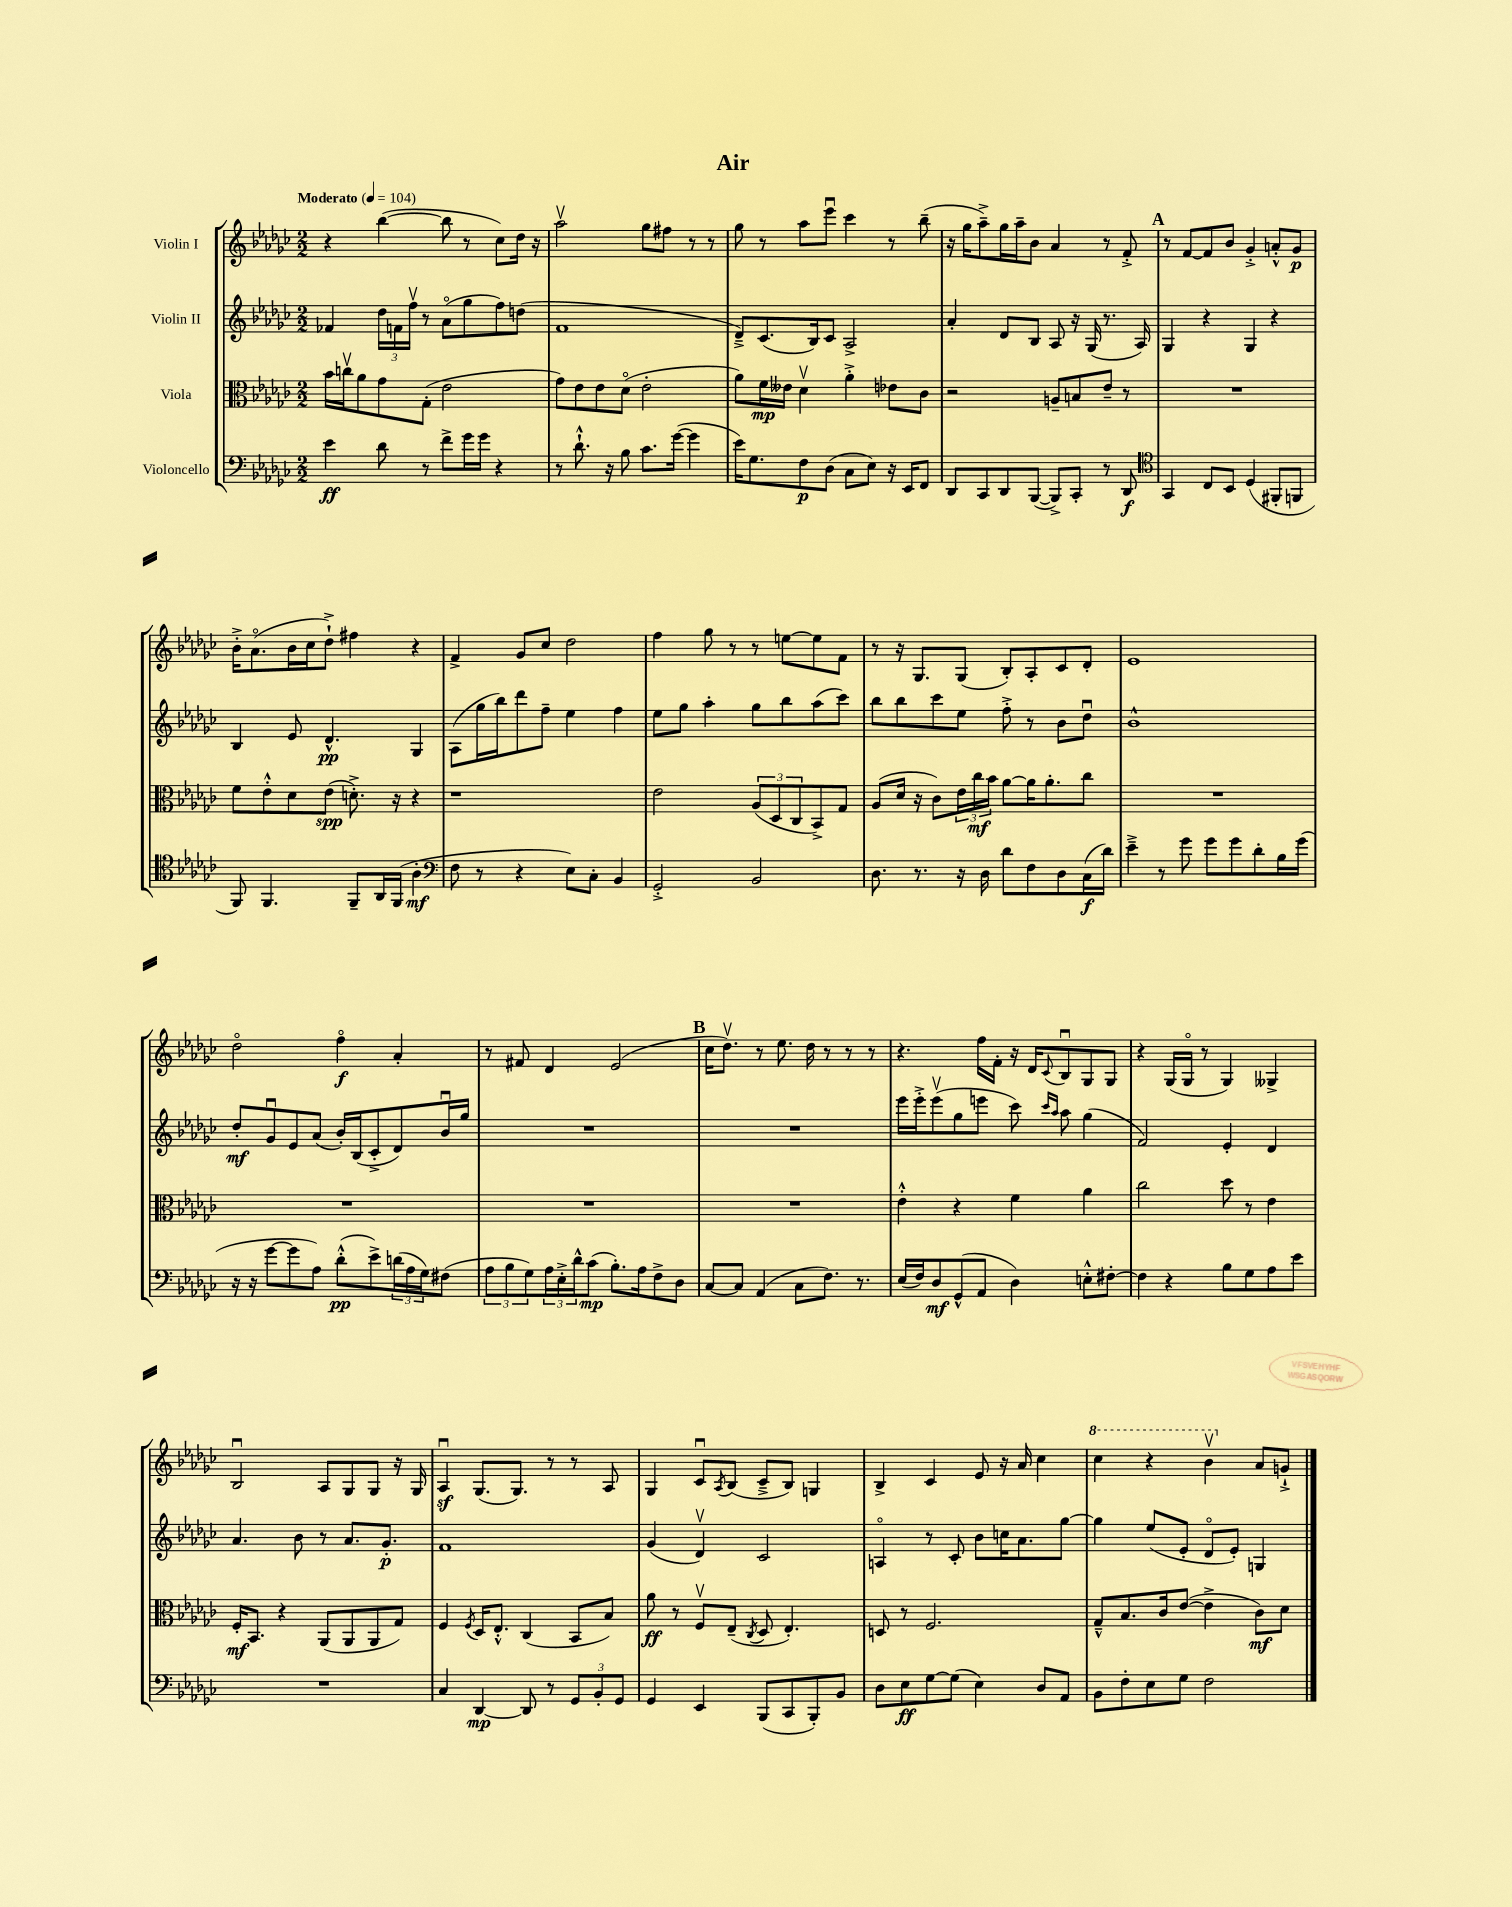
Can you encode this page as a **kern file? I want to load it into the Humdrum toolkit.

**kern	**dynam	**kern	**dynam	**kern	**dynam	**kern	**dynam
*part4	*part4	*part3	*part3	*part2	*part2	*part1	*part1
*staff4	*staff4	*staff3	*staff3	*staff2	*staff2	*staff1	*staff1
*I"Violoncello	*	*I"Viola	*	*I"Violin II	*	*I"Violin I	*
*clefF4	*	*clefC3	*	*clefG2	*	*clefG2	*
*k[b-e-a-d-g-c-]	*	*k[b-e-a-d-g-c-]	*	*k[b-e-a-d-g-c-]	*	*k[b-e-a-d-g-c-]	*
*M2/2	*	*M2/2	*	*M2/2	*	*M2/2	*
*MM104	*	*MM104	*	*MM104	*	*MM104	*
=1	=1	=1	=1	=1	=1	=1	=1
!	!	!	!	!	!	!LO:TX:a:B:t=Moderato	!
4e-\	ff	16b-\LL	.	4f-X/	.	4r	.
.	.	16ccnv\J	.	.	.	.	.
.	.	8a-\	.	.	.	.	.
8d-\	.	8g-\	.	24dd-\LL	.	([4bb-\	.
.	.	.	.	24fn\	.	.	.
.	.	.	.	24ffv\JJ	.	.	.
8r	.	(8G-'\J	.	8r	.	.	.
8f^\L	.	2e-\	.	(8a-\L	.	8bb-\]	.
16g-\L	.	.	.	8gg-\	.	8r	.
16g-\JJ	.	.	.	.	.	.	.
4r	.	.	.	8ff\)	.	8cc-\L)	.
.	.	.	.	(8ddn\J	.	16dd-\Jk	.
.	.	.	.	.	.	16r	.
=2	=2	=2	=2	=2	=2	=2	=2
8r	.	8g-\L)	.	1f	.	2aa-v\	.
8.d-`^^\	.	8e-\	.	.	.	.	.
.	.	8e-\	.	.	.	.	.
16r	.	.	.	.	.	.	.
8B-\	.	(8d-\J	.	.	.	.	.
8.c-\L	.	2e-'\	.	.	.	8gg-\L	.
.	.	.	.	.	.	8ff#X\J	.
([16g-\Jk	.	.	.	.	.	.	.
4g-\]	.	.	.	.	.	8r	.
.	.	.	.	.	.	8r	.
=3	=3	=3	=3	=3	=3	=3	=3
16e-\KL)	.	8a-\L)	.	8d-~^/L)	.	8gg-\	.
8.G-\	.	.	.	.	.	.	.
.	.	16f\L	mp	(8.c-/	.	8r	.
.	.	16e--X\JJ	.	.	.	.	.
8F\	p	4d-v\	.	.	.	8aa-\L	.
.	.	.	.	16B-/k)	.	.	.
(8D-\J	.	.	.	8c-/J	.	8eee-u\J	.
8C-\L	.	4a-'^\	.	2A-^/	.	4ccc-\	.
8E-\J)	.	.	.	.	.	.	.
16r	.	8e-X\L	.	.	.	8r	.
16EE-/KL	.	.	.	.	.	.	.
8FF/J	.	8c-\J	.	.	.	(8bb-~\	.
=4	=4	=4	=4	=4	=4	=4	=4
8DD-/L	.	2r	.	4a-'/	.	16r	.
.	.	.	.	.	.	16gg-\KL	.
8CC-/	.	.	.	.	.	8aa-~^\)	.
8DD-/	.	.	.	8d-/L	.	16gg-\L	.
.	.	.	.	.	.	16aa-~\J	.
([8BBB-/J	.	.	.	8B-/J	.	8b-\J	.
8BBB-^/L])	.	8An~/L	.	8A-/	.	4a-/	.
8CC-'/J	.	8Bn/	.	16r	.	.	.
.	.	.	.	(16G-/	.	.	.
8r	.	8e-~/J	.	8.r	.	8r	.
8DD-/	f	8r	.	.	.	8f'^/	.
.	.	.	.	16A-/)	.	.	.
!!LO:REH:place=s1:t=A
=5	=5	=5	=5	=5	=5	=5	=5
*clefC4	*	*	*	*	*	*	*
4GG-/	.	1r	.	4G-/	.	8r	.
.	.	.	.	.	.	[8f/L	.
8C-/L	.	.	.	4r	.	8f/]	.
8BB-/J	.	.	.	.	.	8b-/J	.
(4D-/	.	.	.	4G-/	.	4g-'^/	.
8FF#X'/L	.	.	.	4r	.	8an'^^/L	.
8FFn/J	.	.	.	.	.	8g-/J	p
!!LO:LB:g=z
=6	=6	=6	=6	=6	=6	=6	=6
8FF/)	.	8f\L	.	4B-/	.	16b-'^\KL	.
.	.	.	.	.	.	(8.a-\	.
4.FF/	.	8e-'^^\	.	.	.	.	.
.	.	8d-\	.	8e-/	.	16b-\L	.
.	.	.	.	.	.	16cc-\J	.
.	.	(8e-\J	spp	4.d-^^/	pp	8dd-`^\J)	.
8FF~/L	.	8.dn'^\)	.	.	.	4ff#X\	.
16AA-/L	.	.	.	.	.	.	.
(16FF/JJ	.	16r	.	.	.	.	.
4A-'\	mf	4r	.	4G-/	.	4r	.
=7	=7	=7	=7	=7	=7	=7	=7
*clefF4	*	*	*	*	*	*	*
8F\	.	1r	.	(8A-\L	.	4f^/	.
8r	.	.	.	16gg-\L	.	.	.
.	.	.	.	16bb-\J)	.	.	.
4r	.	.	.	8ddd-\	.	8g-/L	.
.	.	.	.	8ff~\J	.	8cc-/J	.
8E-\L)	.	.	.	4ee-\	.	2dd-\	.
8C-'\J	.	.	.	.	.	.	.
4BB-/	.	.	.	4ff\	.	.	.
=8	=8	=8	=8	=8	=8	=8	=8
2GG-'^/	.	2e-\	.	8ee-\L	.	4ff\	.
.	.	.	.	8gg-\J	.	.	.
.	.	.	.	4aa-'\	.	8gg-\	.
.	.	.	.	.	.	8r	.
2BB-/	.	(12A-/L	.	8gg-\L	.	8r	.
.	.	12D-/	.	.	.	.	.
.	.	.	.	8bb-\	.	[8een\L	.
.	.	12C-/	.	.	.	.	.
.	.	8BB-^/)	.	(8aa-\	.	8ee\]	.
.	.	8G-/J	.	8ccc-\J)	.	8f\J	.
=9	=9	=9	=9	=9	=9	=9	=9
8.D-\	.	(8A-/L	.	8bb-\L	.	8r	.
.	.	16d-/Jk	.	8bb-\	.	16r	.
8.r	.	16r	.	.	.	8.G-/L	.
.	.	8c-\L)	.	8ccc-\	.	.	.
16r	.	24e-\L	.	8ee-\J	.	(8G-/J	.
.	.	24cc-\	mf	.	.	.	.
16D-\	.	.	.	.	.	.	.
.	.	24b-\JJ	.	.	.	.	.
8d-\L	.	[8a-\L	.	8ff'^\	.	8B-'/L)	.
8F\	.	16a-\K]	.	8r	.	8A-'/	.
.	.	8.a-'\	.	.	.	.	.
8D-\	.	.	.	8b-\L	.	8c-/	.
(16C-\L	f	8cc-\J	.	8dd-u\J	.	8d-'/J	.
16d-\JJ)	.	.	.	.	.	.	.
=10	=10	=10	=10	=10	=10	=10	=10
4e-~^\	.	1r	.	1b-^^	.	1e-	.
8r	.	.	.	.	.	.	.
8g-\	.	.	.	.	.	.	.
8g-\L	.	.	.	.	.	.	.
8g-\	.	.	.	.	.	.	.
8d-'\	.	.	.	.	.	.	.
16B-\L	.	.	.	.	.	.	.
(16g-\JJ	.	.	.	.	.	.	.
!!LO:LB:g=z
=11	=11	=11	=11	=11	=11	=11	=11
16r	.	1r	.	8dd-'/L	mf	2dd-\	.
16r	.	.	.	.	.	.	.
[8g-\L	.	.	.	8g-u/	.	.	.
8g-\]	.	.	.	8e-/	.	.	.
8A-\J)	.	.	.	(8a-/J	.	.	.
(8d-'^^\L	pp	.	.	16b-'/LL)	.	4ff\	f
.	.	.	.	(16B-/J	.	.	.
8e-^\)	.	.	.	8c-'^/	.	.	.
(24dn\L	.	.	.	8d-/)	.	4a-'/	.
24A-\	.	.	.	.	.	.	.
24G-\J)	.	.	.	.	.	.	.
(8F#X\J	.	.	.	16b-u/L	.	.	.
.	.	.	.	16gg-/JJ	.	.	.
=12	=12	=12	=12	=12	=12	=12	=12
12A-\L	.	1r	.	1r	.	8r	.
12B-\	.	.	.	.	.	.	.
.	.	.	.	.	.	8f#X/	.
12G-\)	.	.	.	.	.	.	.
24A-\L	.	.	.	.	.	4d-/	.
24E-'^\	.	.	.	.	.	.	.
24d-^^\J	.	.	.	.	.	.	.
(8c-\J	mp	.	.	.	.	.	.
8.B-'\L)	.	.	.	.	.	(2e-/	.
16A-\k	.	.	.	.	.	.	.
8F^\	.	.	.	.	.	.	.
8D-\J	.	.	.	.	.	.	.
!!LO:REH:place=s1:t=B
=13	=13	=13	=13	=13	=13	=13	=13
[8C-/L	.	1r	.	1r	.	16cc-\KL	.
.	.	.	.	.	.	8.dd-v\J)	.
8C-/J]	.	.	.	.	.	.	.
(4AA-/	.	.	.	.	.	8r	.
.	.	.	.	.	.	8.ee-\	.
8C-\L	.	.	.	.	.	.	.
.	.	.	.	.	.	16dd-\	.
8.F\J)	.	.	.	.	.	8r	.
.	.	.	.	.	.	8r	.
8.r	.	.	.	.	.	.	.
.	.	.	.	.	.	8r	.
=14	=14	=14	=14	=14	=14	=14	=14
(16E-/LL	.	4e-'^^\	.	16eee-\LL	.	4.r	.
16F/J)	.	.	.	16eee-'^\J	.	.	.
8D-/	mf	.	.	(8eee-v\	.	.	.
(8GG-^^/	.	4r	.	8gg-\	.	.	.
8AA-/J	.	.	.	8eeen\J	.	16ff\LL	.
.	.	.	.	.	.	16f'\JJ	.
4D-\)	.	4f\	.	8ccc-\)	.	16r	.
.	.	.	.	.	.	16d-/KL	.
.	.	.	.	16qqccc-/LL	.	.	.
.	.	.	.	16qqaa-/JJ	.	8qqc-/	.
.	.	.	.	8aa-\	.	8B-u/	.
8En'^^\L	.	4a-\	.	(4gg-\	.	8G-/	.
[8F#X'\J	.	.	.	.	.	8G-/J	.
=15	=15	=15	=15	=15	=15	=15	=15
4F#\]	.	2cc-\	.	2f/)	.	4r	.
4r	.	.	.	.	.	(16G-/LL	.
.	.	.	.	.	.	16G-/JJ	.
.	.	.	.	.	.	8r	.
8B-\L	.	8dd-\	.	4e-'/	.	4G-/)	.
8G-\	.	8r	.	.	.	.	.
8A-\	.	4e-\	.	4d-/	.	4G--X^/	.
8e-\J	.	.	.	.	.	.	.
!!LO:LB:g=z
=16	=16	=16	=16	=16	=16	=16	=16
1r	.	16F'/KL	mf	4.a-/	.	2B-u/	.
.	.	8.BB-/J	.	.	.	.	.
.	.	4r	.	.	.	.	.
.	.	.	.	8b-\	.	.	.
.	.	(8AA-/L	.	8r	.	8A-/L	.
.	.	8AA-/	.	8.a-/L	.	8G-/	.
.	.	8AA-/	.	.	.	8G-/J	.
.	.	.	.	8.g-'/J	p	.	.
.	.	8G-/J)	.	.	.	16r	.
.	.	.	.	.	.	16G-/	.
=17	=17	=17	=17	=17	=17	=17	=17
4C-/	.	4F/	.	1f	.	4A-zu/	.
.	.	8qF/	.	.	.	.	.
[4DD-/	mp	16D-/KL	.	.	.	(8.G-/L	.
.	.	8.E-'^^/J	.	.	.	.	.
.	.	.	.	.	.	8.G-/J)	.
8DD-/]	.	(4C-/	.	.	.	.	.
8r	.	.	.	.	.	8r	.
12GG-/L	.	8BB-/L	.	.	.	8r	.
12BB-'/	.	.	.	.	.	.	.
.	.	8B-/J)	.	.	.	8A-/	.
12GG-/J	.	.	.	.	.	.	.
=18	=18	=18	=18	=18	=18	=18	=18
4GG-/	.	8a-\	ff	(4g-/	.	4G-/	.
.	.	8r	.	.	.	.	.
4EE-/	.	8Fv/L	.	4d-v/)	.	8c-u/L	.
.	.	.	.	.	.	8qA-/	.
.	.	(8E-~/J	.	.	.	(8B-/J	.
.	.	8qC-/	.	.	.	.	.
(8BBB-/L	.	8D-/	.	2c-/	.	8c-~^/L	.
8CC-/	.	4.E-'/)	.	.	.	8B-/J)	.
8BBB-'/)	.	.	.	.	.	4Gn/	.
8BB-/J	.	.	.	.	.	.	.
=19	=19	=19	=19	=19	=19	=19	=19
8D-\L	.	8Dn/	.	4An/	.	4B-^/	.
8E-\	ff	8r	.	.	.	.	.
[8G-\	.	2.F/	.	8r	.	4c-/	.
(8G-\J]	.	.	.	8c-'/	.	.	.
4E-\)	.	.	.	8b-\L	.	8e-/	.
.	.	.	.	16ccn\K	.	16r	.
.	.	.	.	8.a-\	.	16a-/	.
8D-/L	.	.	.	.	.	4cc-\	.
8AA-/J	.	.	.	[8gg-\J	.	.	.
=20	=20	=20	=20	=20	=20	=20	=20
*	*	*	*	*	*	*8va	*
8BB-\L	.	8G-~^^/L	.	4gg-\]	.	4ccc-\	.
8F'\	.	8.B-/	.	.	.	.	.
8E-\	.	.	.	(8ee-/L	.	4r	.
.	.	16c-/k	.	.	.	.	.
8G-\J	.	([8e-/J	.	8e-'/J	.	.	.
2F\	.	4e-^\]	.	8d-/L	.	4bb-v\	.
.	.	.	.	8e-'/J)	.	.	.
*	*	*	*	*	*	*X8va	*
.	.	8c-\L)	mf	4Gn/	.	8a-/L	.
.	.	8d-\J	.	.	.	8gn`^/J	.
==	==	==	==	==	==	==	==
*-	*-	*-	*-	*-	*-	*-	*-
